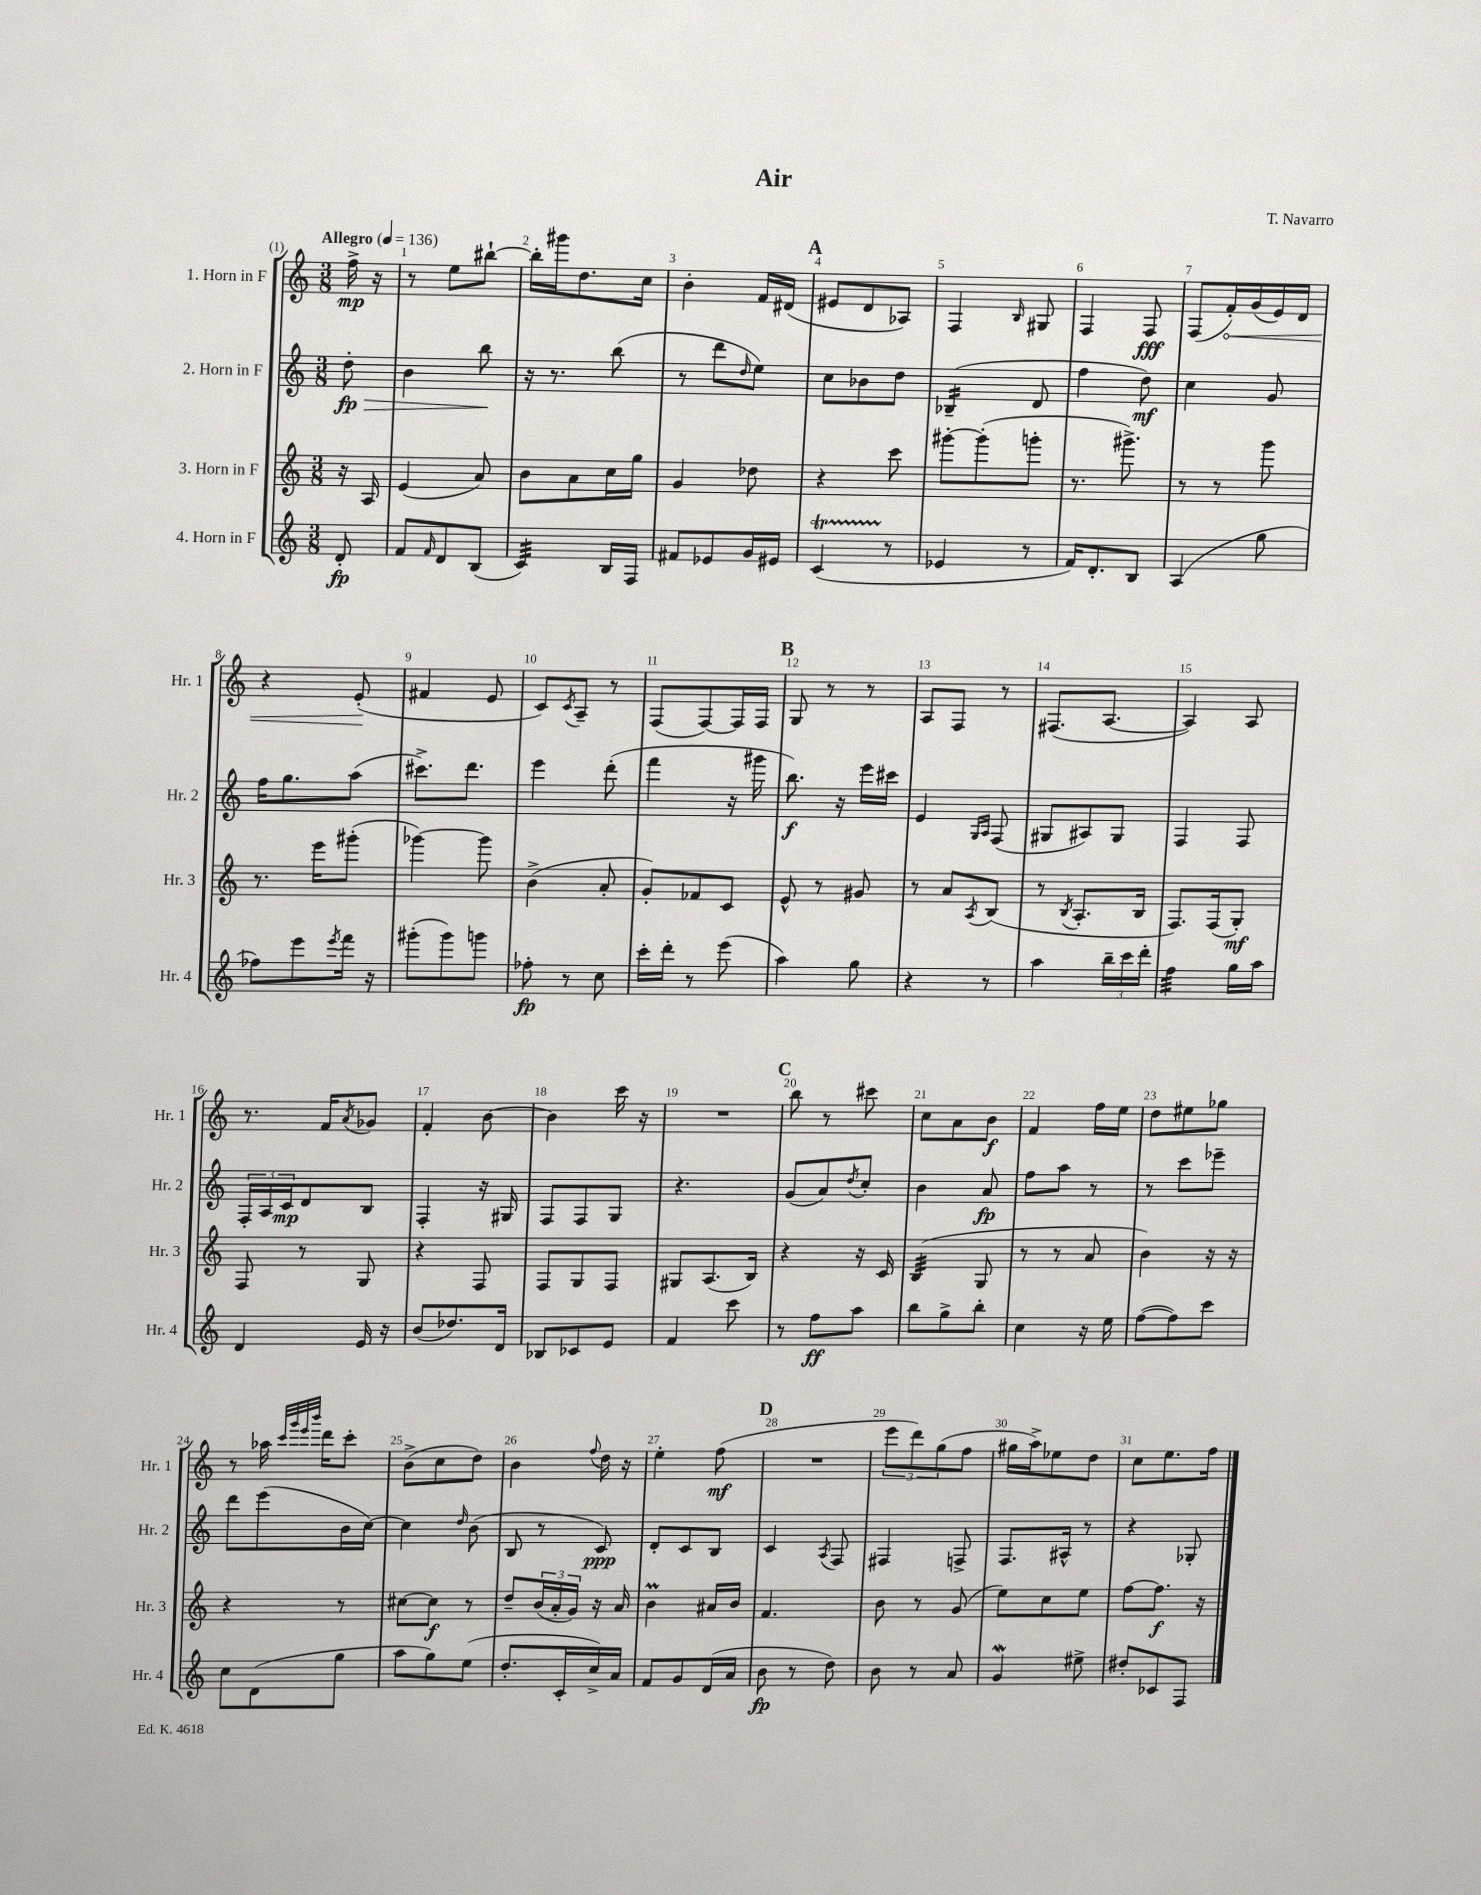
\header { title = "Air" composer = "T. Navarro" }
<<
\new StaffGroup <<
\new Staff = "s0" \with { instrumentName = "1. Horn in F" shortInstrumentName = "Hr. 1" } {
    \clef treble \key c \major \numericTimeSignature \time 3/8 \partial 8 \tempo "Allegro" 4 = 136
    f''16->\mp r16 |
    r8 e''8 bis''8~-! |
    bis''16-. gis'''16 d''8. c''16 |
    b'4-. f'16 dis'16( |
    \mark \markup { \bold "A" } eis'8 d'8 aes8) |
    f4 \grace { b16 } gis8 |
    f4 f8\fff |
    f8( \once \override Hairpin.circled-tip = ##t f'16-.\<) g'16( e'16) d'16 |
    r4 e'8-.\!( |
    fis'4 e'8 |
    c'8) \acciaccatura { c'8 } a8-- r8 |
    f8( f8~) f16 f16 |
    \mark \markup { \bold "B" } g8 r8 r8 |
    a8 f8 r8 |
    fis8.( a8.~ |
    a4) a8 |
    r8. f'16 \acciaccatura { a'8 } ges'8 |
    f'4-. b'8~ |
    b'4 c'''16 r16 |
    R4. |
    \mark \markup { \bold "C" } b''8 r8 cis'''8 |
    c''8 a'8 b'8\f |
    f'4 f''16 e''16 |
    d''8 eis''8 ges''8 |
    r8 aes''16 \grace { c'''32 g'''32 e'''32 b'''32 } d'''16 c'''8-. |
    b'8->( c''8 d''8) |
    b'4 \appoggiatura { f''8 } d''16 r16 |
    e''4-. f''8\mf( |
    \mark \markup { \bold "D" } R4. |
    \tuplet 3/2 { e'''8 d'''8) g''8( } f''8 |
    gis''16 a''16->) ees''8 d''8 |
    c''8 e''8. f''16 \bar "|." |
}
\new Staff = "s1" \with { instrumentName = "2. Horn in F" shortInstrumentName = "Hr. 2" } {
    \clef treble \key c \major \numericTimeSignature \time 3/8 \partial 8
    d''8-.\fp\> |
    b'4 b''8\! |
    r16 r8. b''8( |
    r8 d'''8 \grace { d''16 } e''8) |
    \mark \markup { \bold "A" } c''8 bes'8 d''8 |
    bes4:16--( d'8 |
    f''4 d''8\mf) |
    c''4 g'8 |
    f''16 g''8. a''8( |
    cis'''8.->) d'''8. |
    e'''4 d'''8-.( |
    f'''4 r16 gis'''16 |
    \mark \markup { \bold "B" } b''8.\f) r16 e'''16 cis'''16 |
    e'4 \grace { g16 a16 } f8( |
    gis8 ais8) gis8 |
    f4 f8 |
    \tuplet 3/2 { f16-. a16 c'16\mp } d'8 b8 |
    f4-. r16 gis16 |
    f8 f8 g8 |
    r4. |
    \mark \markup { \bold "C" } g'8( a'8) \acciaccatura { d''8 } c''8-. |
    b'4 a'8\fp |
    f''8 a''8 r8 |
    r8 c'''8 ees'''8-- |
    d'''8 e'''8( b'16 c''16~) |
    c''4 \grace { d''16 } b'8( |
    b8 r8 c'8\ppp) |
    d'8-. c'8 b8 |
    \mark \markup { \bold "D" } c'4 \acciaccatura { a8 } f8 |
    fis4 f8-> |
    f8. ais16-^ r8 |
    r4 ges8-. \bar "|." |
}
\new Staff = "s2" \with { instrumentName = "3. Horn in F" shortInstrumentName = "Hr. 3" } {
    \clef treble \key c \major \numericTimeSignature \time 3/8 \partial 8
    r16 a16 |
    e'4( a'8) |
    b'8 a'8 c''16 g''16 |
    g'4 des''8 |
    \mark \markup { \bold "A" } r4 c'''8 |
    gis'''8~-. gis'''8-.( g'''8-. |
    r8. gis'''8.->) |
    r8 r8 g'''8 |
    r8. e'''16 gis'''8-.( |
    ges'''4~) ges'''8 |
    b'4->( a'8-. |
    g'8-.) fes'8 c'8 |
    \mark \markup { \bold "B" } e'8-^ r8 gis'8 |
    r8 a'8 \acciaccatura { a8 } b8( |
    r8 \acciaccatura { b8 } a8.-. b16 |
    f8.) f16( g8-.\mf) |
    f8 r8 g8 |
    r4 f8 |
    f8 g8 f8 |
    gis8 a8.( b16) |
    \mark \markup { \bold "C" } r4 r16 c'16 |
    b4:32( g8 |
    r8 r8 a'8 |
    b'4) r16 r16 |
    r4 r8 |
    cis''8~ cis''8\f r8 |
    d''8-- \tuplet 3/2 { b'16( a'16-. g'16) } r16 a'16 |
    b'4\prall ais'16 b'16 |
    \mark \markup { \bold "D" } f'4. |
    b'8 r8 g'8( |
    e''8) c''8 e''8 |
    f''8~ f''8.\f r16 \bar "|." |
}
\new Staff = "s3" \with { instrumentName = "4. Horn in F" shortInstrumentName = "Hr. 4" } {
    \clef treble \key c \major \numericTimeSignature \time 3/8 \partial 8
    d'8-.\fp |
    f'8 \grace { f'16 } d'8 b8( |
    c'4:32) b16 f16 |
    fis'8 ees'8 g'16 eis'16 |
    \mark \markup { \bold "A" } c'4\startTrillSpan( r8\stopTrillSpan |
    ees'4 r8 |
    f'16) d'8.-. b8 |
    a4( g''8 |
    fes''8) e'''8 \acciaccatura { e'''8 } f'''16 r16 |
    gis'''8-.( gis'''8) g'''8 |
    fes''8-.\fp r8 c''8 |
    c'''16-. d'''16-. r8 e'''8( |
    \mark \markup { \bold "B" } a''4) g''8 |
    r4 r8 |
    a''4 \tuplet 3/2 { b''16-- c'''16 d'''16-. } |
    f''4:32 g''16 a''16 |
    d'4 e'16 r16 |
    b'8( des''8.) d'16 |
    bes8 ces'8 e'8 |
    f'4 c'''8 |
    \mark \markup { \bold "C" } r8 f''8\ff a''8 |
    b''8 g''8-> b''8-. |
    c''4 r16 e''16 |
    f''8~( f''8) c'''8 |
    c''8 d'8( g''8 |
    a''8 g''8) e''8( |
    d''8.-. c'16-. c''16->) a'16 |
    f'8 g'8 d'16( a'16 |
    \mark \markup { \bold "D" } b'8\fp r8 d''8) |
    b'8 r8 a'8 |
    g'4\mordent eis''8-> |
    dis''8-. ces'8 f8 \bar "|." |
}
>>
>>
\layout { \context { \Score \override BarNumber.break-visibility = ##(#f #t #t) barNumberVisibility = #all-bar-numbers-visible } }
